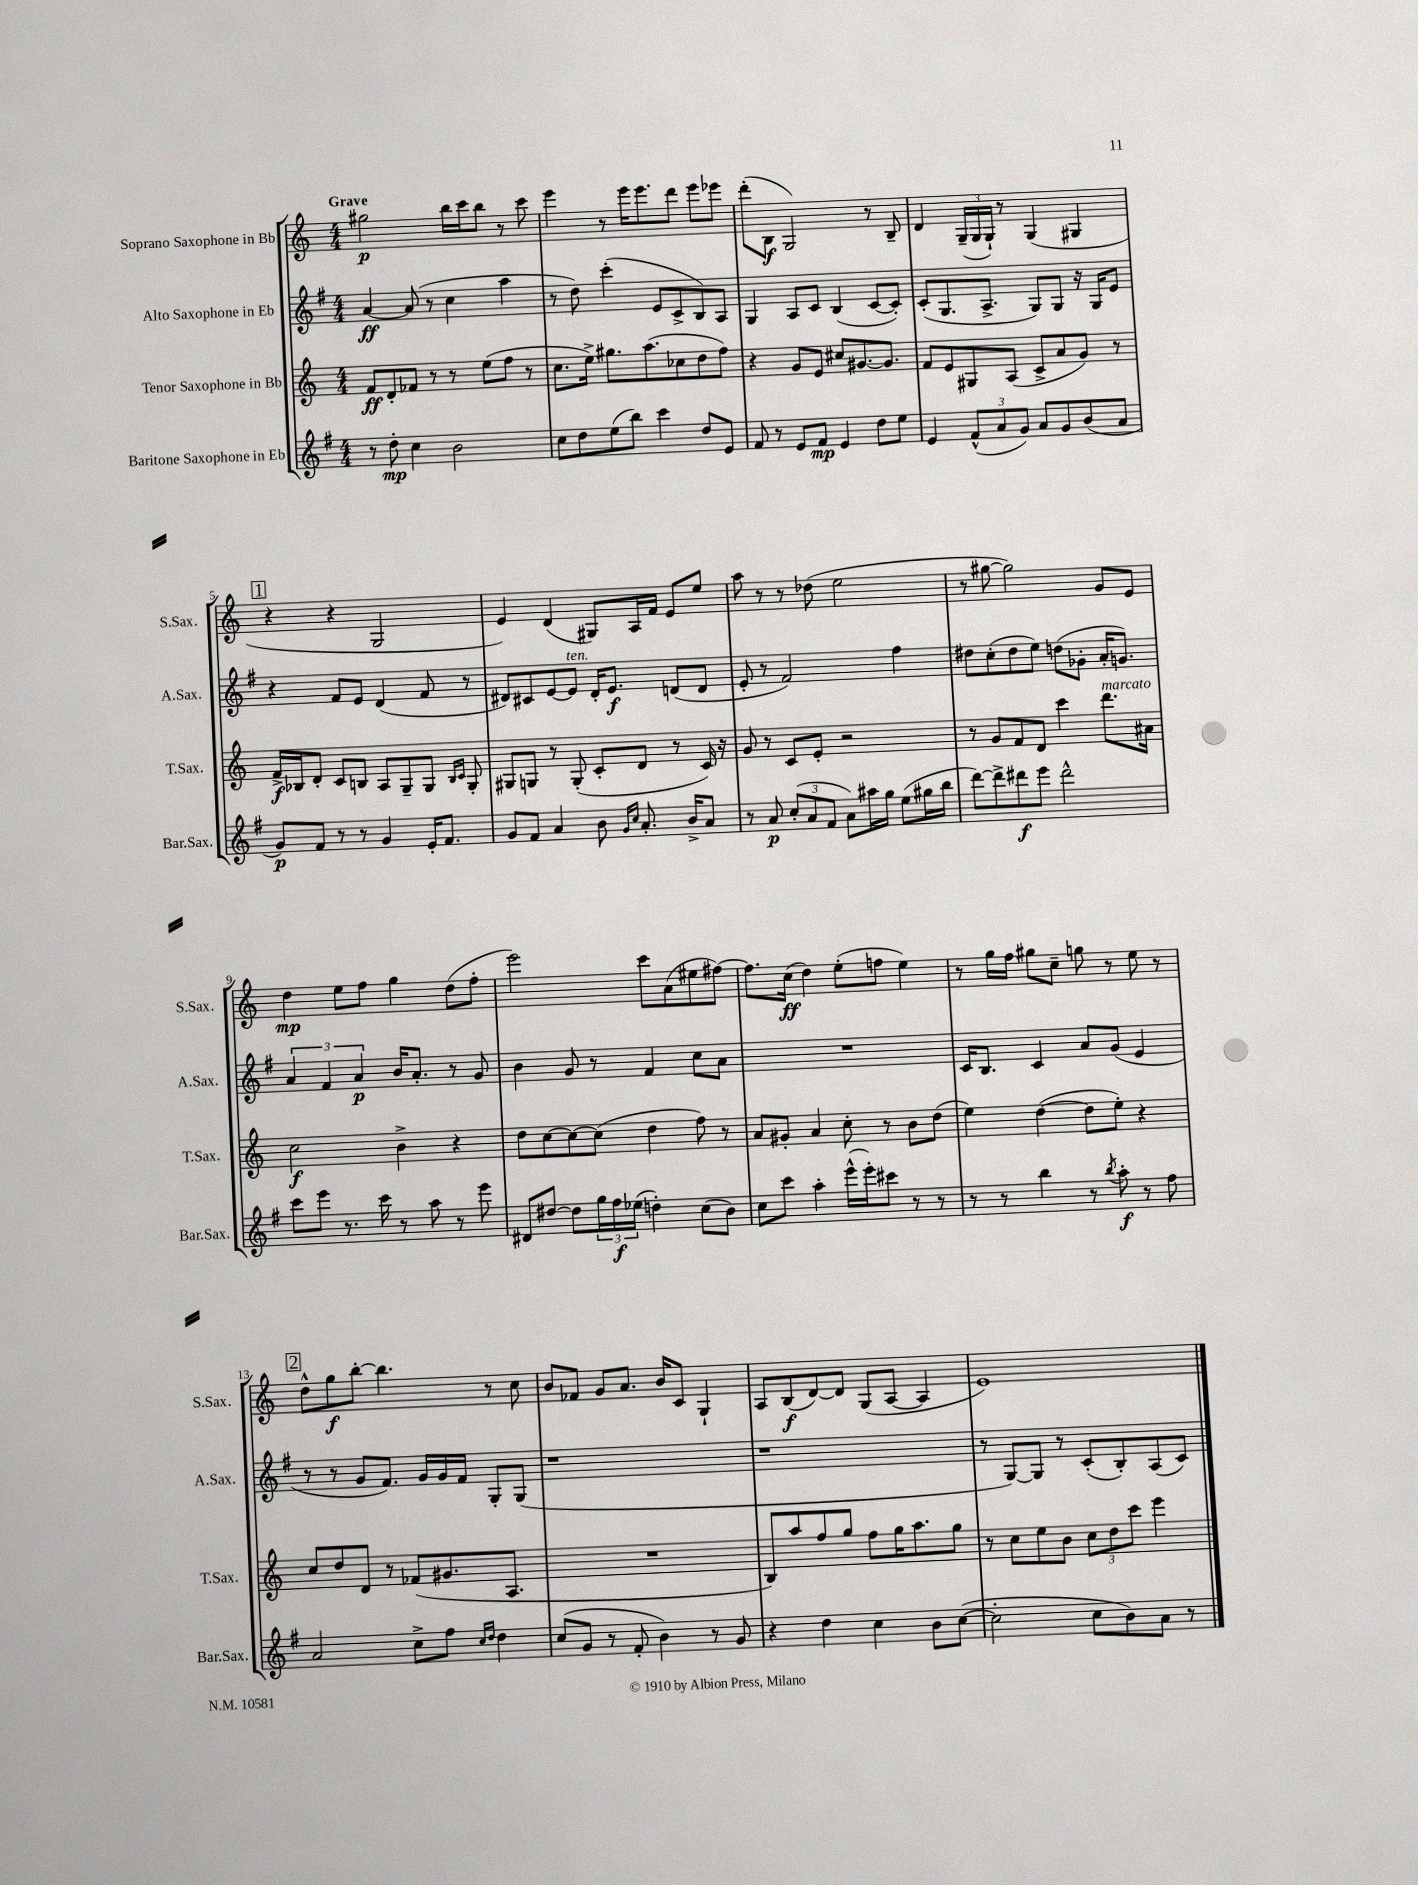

**kern	**kern	**kern	**kern
*staff4	*staff3	*staff2	*staff1
*clefG2	*clefG2	*clefG2	*clefG2
*k[f#]	*k[]	*k[f#]	*k[]
*M4/4	*M4/4	*M4/4	*M4/4
8r	8f	[4a	2gg#
8dd'	8d'	.	.
4cc	8f-	(8a]	.
.	8r	8r	.
2b	8r	4cc	16bb
.	.	.	16ccc
.	(8ee	.	8bb
.	8ff	4aa	8r
.	8r	.	8ccc
=	=	=	=
8cc	8.cc	8r	4eee
8dd	.	8dd)	.
.	16ee^)	.	.
(8ee	8.gg#	(4ccc'	8r
8bb)	.	.	16eee
.	(8.aa	.	8.eee
4ccc	.	8e	.
.	8cc-	8c^	8ddd
8dd	8dd	8B)	8eee
8e	8ff)	8A	8eee-
=	=	=	=
8f#	4r	4G	(8ddd'
8r	.	.	8B
8e	8g	8A	2G)
8f#	8e	8c	.
4e	8cc#	(4B	.
.	[8.g#	.	.
8dd	.	[8c	8r
.	8.g#]	.	.
8ee	.	8c'])	8B~
=	=	=	=
4e	8f	(8c'	4d
.	8e	8.G	.
(12f#^^	8G#	.	(24G~
.	.	.	24G
.	.	8.A^	.
12a	.	.	24G`)
.	(8A	.	8r
12g)	.	.	.
8a	8c^	8G)	(4G
8g	8a	8G	.
(8b	8g)	16r	4G#
.	.	16G	.
8a	8r	8e	.
=	=	=	=
8g)	16f^	4r	4r
.	16B-	.	.
8f#	8d'	.	.
8r	8c	8f#	4r
8r	8B	8e	.
4g	8A	(4d	2G
.	8G~	.	.
16e'	8G	8f#	.
8.f#	.	.	.
.	16qqB	.	.
.	16qqc	.	.
.	8G'	8r	.
=	=	=	=
8g	8G#	8d#)	4e)
8f#	8G	8c#	.
4a	8r	[8e	(4d
.	(8G'	8e]	.
8b	8c'	16d#'	8G#)
.	.	8.e	.
16qqg	.	.	.
16qqcc	.	.	.
8.a'	8d	.	16A
.	.	.	16f
.	8r	(8d	8e
16b^	.	.	.
8a	16c)	8d	8ee
.	16r	.	.
=	=	=	=
8r	8g	8e'	8aa
8a	8r	8r	8r
(12cc'	8c	2f#)	8r
12a	.	.	.
.	8e'	.	(8dd-
12f#	.	.	.
8a)	2r	.	2ee
16aa#	.	.	.
16gg	.	.	.
(8ee	.	4ff#	.
16gg#	.	.	.
16bb	.	.	.
=	=	=	=
[8ddd)	8r	8dd#	8r
8ddd^]	8g	(8cc'	[8gg#
8ddd#	8f	8dd#	2gg#])
8eee	8d	8ee)	.
2ddd#^^	4ccc	(8dd	.
.	.	8g-'	.
.	8.ddd	16a'	8g
.	.	8.g)	.
.	.	.	8e
.	16a#	.	.
=	=	=	=
8ccc	2cc	6a	4dd
8eee	.	.	.
.	.	6f#	.
8.r	.	.	8ee
.	.	6a	.
.	.	.	8ff
16ccc	.	.	.
8r	4b^	16b	4gg
.	.	8.a'	.
8aa	.	.	.
8r	4r	8r	(8dd
8eee	.	8g	8ff'
=	=	=	=
8d#	8dd	4b	2eee)
[8dd#	[8cc	.	.
8dd#]	8cc_	8g	.
24gg	(8cc]	8r	.
24ff#	.	.	.
(24ee-	.	.	.
4dd')	4dd	4f#	8ccc
.	.	.	(8a
(8cc	8ff)	8cc	8ee#
8b)	8r	8a	[8ff#)
=	=	=	=
8cc	8a	1r	8.ff#]
8ccc	8g#'	.	.
.	.	.	(16cc
4aa'	4a	.	4dd)
(16eee^^	8cc'	.	(8ee'
16eee')	.	.	.
8ccc#	8r	.	8ff
8r	8b	.	4ee)
8r	(8dd	.	.
=	=	=	=
8r	4ee)	16c	8r
.	.	8.B	.
8r	.	.	16gg
.	.	.	16ff
4bb	([4dd	4c	8gg#
.	.	.	8cc~
8r	8dd]	8a	8gg
8qbb	.	.	.
8aa'	8ee')	(8g	8r
8r	4r	4e	8ee
8ff#	.	.	8r
=	=	=	=
2a	8cc	8r	8dd^^
.	8dd	8r	8gg
.	8d	8g	[8bb'
.	8r	8.f#)	4.bb]
8cc^	(8f-	.	.
.	.	16g	.
8ff#	8.g#	16g	.
.	.	16f#	.
16qqcc	.	.	.
16qqdd	.	.	.
4dd	.	8G'	8r
.	8.A	.	.
.	.	(8G	8cc
=	=	=	=
(8cc	1r	1r	8b
8g	.	.	8f-
8r	.	.	8g
8f#'	.	.	8.a
4b)	.	.	.
.	.	.	16b
.	.	.	8c
8r	.	.	4G`
8g	.	.	.
=	=	=	=
4r	8B)	1r	8A
.	8aa	.	(8B
4dd	8ff	.	[8d)
.	8gg	.	8d]
4cc	8ff	.	(8G
.	16gg	.	[8A
.	8.aa	.	.
8b	.	.	4A]
([8cc	8gg	.	.
=	=	=	=
2cc']	8r	8r	1e)
.	8cc	[8G)	.
.	8ee	8G]	.
.	8b	8r	.
8cc	12cc	(8c'	.
.	12dd	.	.
8b)	.	8B')	.
.	12ccc	.	.
8a	4eee	(8A	.
8r	.	8c)	.
==	==	==	==
*-	*-	*-	*-
